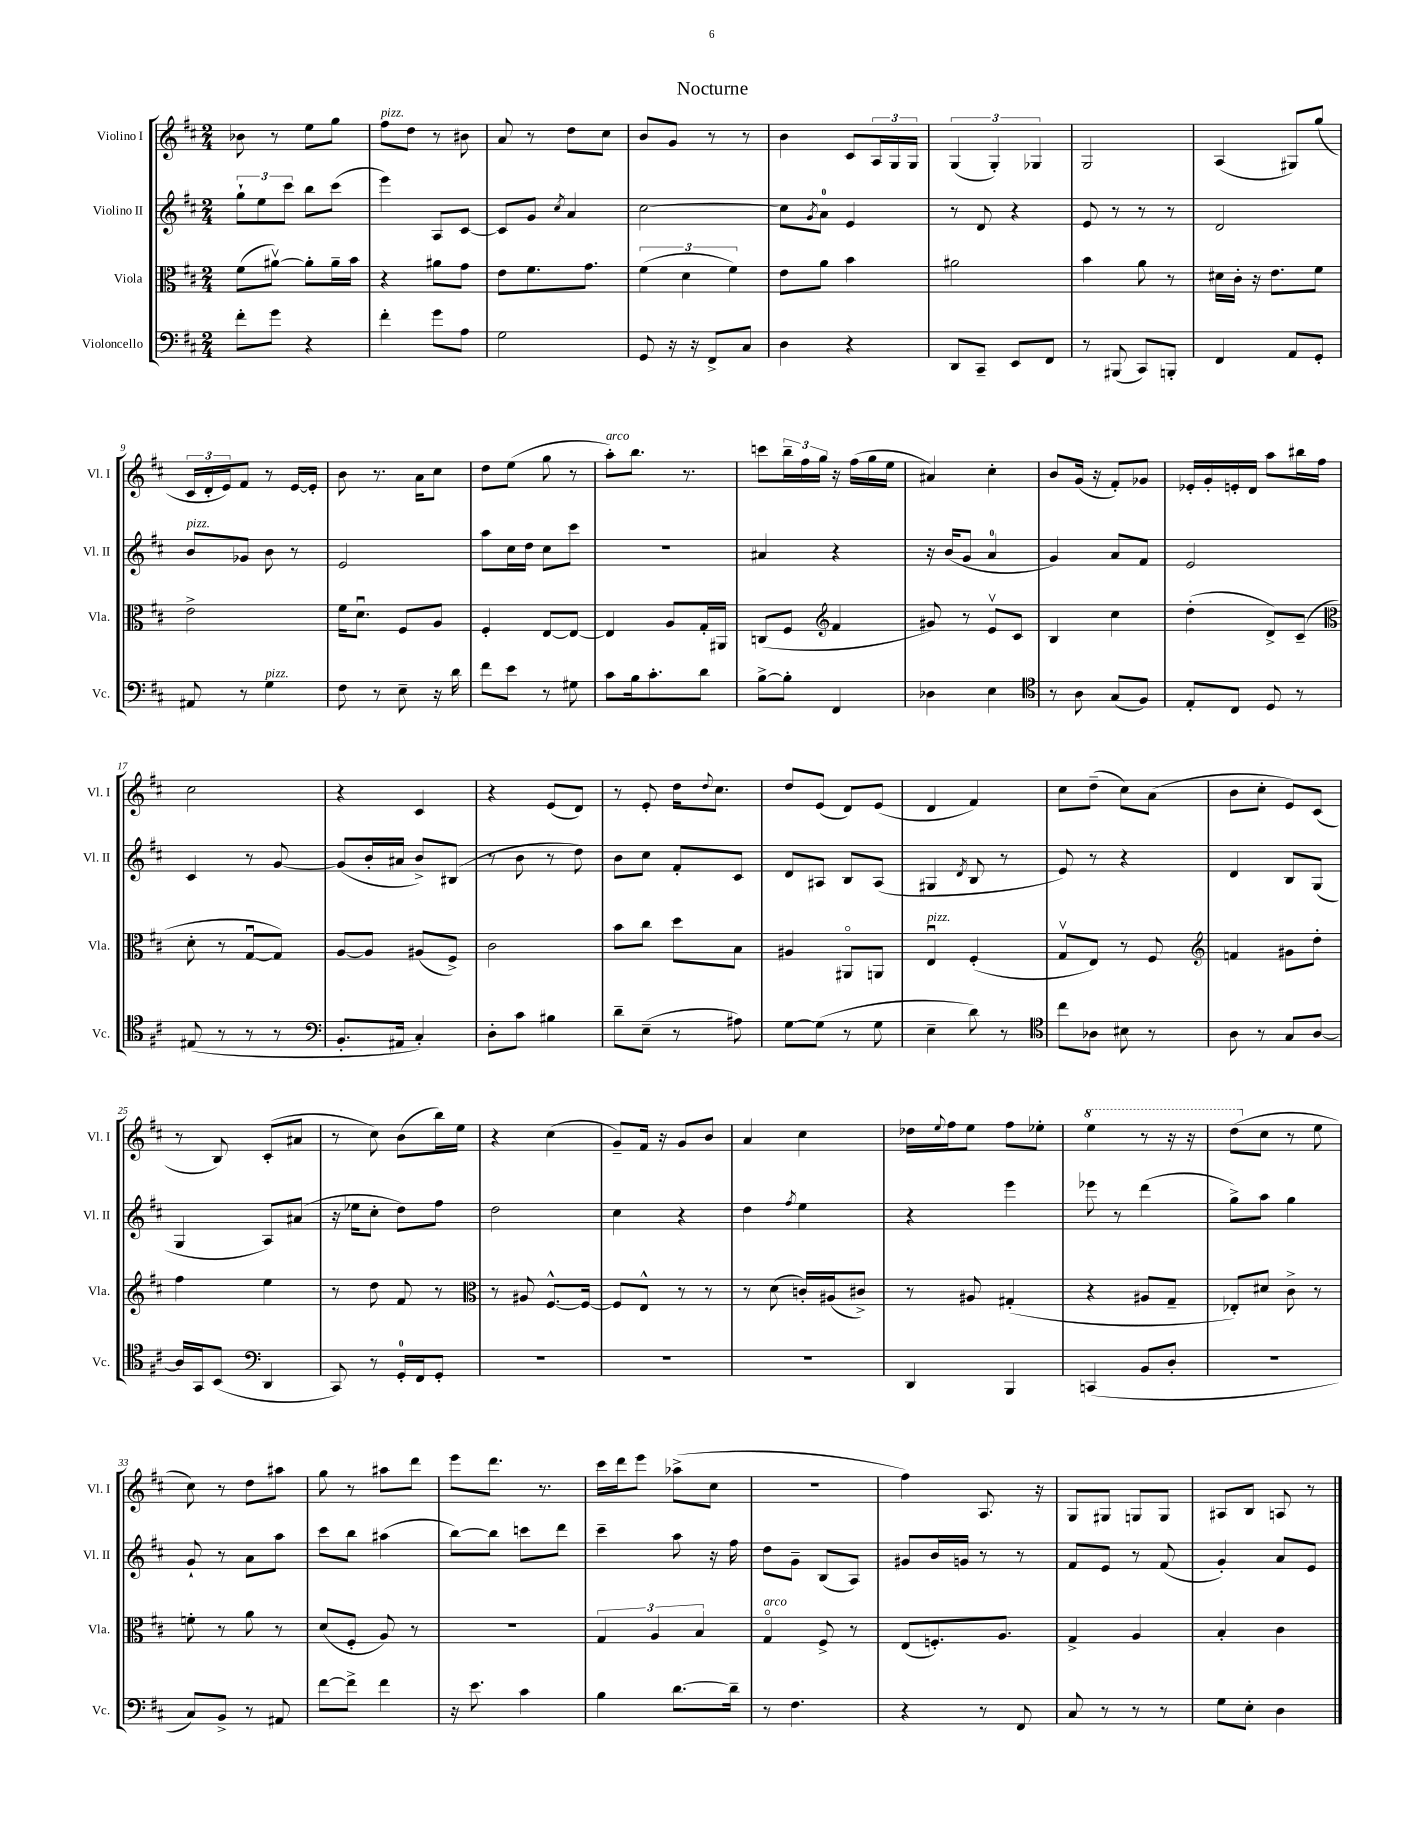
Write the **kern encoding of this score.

**kern	**kern	**kern	**kern
*staff4	*staff3	*staff2	*staff1
*clefF4	*clefC3	*clefG2	*clefG2
*k[f#c#]	*k[f#c#]	*k[f#c#]	*k[f#c#]
*M2/4	*M2/4	*M2/4	*M2/4
8f#'	(8f#	12gg`	8b-
.	.	12ee	.
8g	[8a#v)	.	8r
.	.	12ccc#	.
4r	8a#']	8bb	8ee
.	16a#~	(8ccc#	8gg
.	16b	.	.
=	=	=	=
4f#'	4r	4eee)	8ff#
.	.	.	8dd
8g	8a#	8A	8r
8A	8g	[8c#	8b#
=	=	=	=
2G	8e	8c#]	8a
.	8.f#	8g	8r
.	.	8qcc#	.
.	.	4a	8dd
.	8.g	.	.
.	.	.	8cc#
=	=	=	=
8GG	(6f#	[2cc#	8b
16r	.	.	8g
.	6d	.	.
16r	.	.	.
8FF#^	.	.	8r
.	6f#)	.	.
8C#	.	.	8r
=	=	=	=
4D	8e	8cc#]	4b
.	.	8qg	.
.	8a	8a	.
4r	4b	4e	8c#
.	.	.	24A
.	.	.	24G
.	.	.	24G
=	=	=	=
8DD	2a#	8r	(6G
8CC#~	.	8d	.
.	.	.	6G')
8EE	.	4r	.
.	.	.	6G-
8FF#	.	.	.
=	=	=	=
8r	4b	8e	2G
(8BBB#	.	8r	.
8CC#)	8a	8r	.
8BBB'	8r	8r	.
=	=	=	=
4FF#	16d#	2d	(4A
.	16c#'	.	.
.	16r	.	.
.	8.e	.	.
8AA	.	.	8G#)
8GG'	8f#	.	(8gg
=	=	=	=
8AA#	2e^	8b	24c#
.	.	.	24d'
.	.	.	24e)
8r	.	8g-	8f#
4G	.	8b	8r
.	.	8r	[16e
.	.	.	16e']
=	=	=	=
8F#	16f#	2e	8b
.	8.du	.	.
8r	.	.	8.r
8E~	8F#	.	.
.	.	.	16a
16r	8A	.	8cc#
16d	.	.	.
=	=	=	=
8f#	4F#'	8aa	8dd
8e	.	16cc#	(8ee
.	.	16dd	.
8r	[8E	8cc#	8gg
8G#	8E_	8ccc#	8r
=	=	=	=
8c#	4E]	2r	8aa')
16B	.	.	8.bb
8.c#'	.	.	.
.	8A	.	.
.	.	.	8.r
8d	16G'	.	.
.	16AA#	.	.
=	=	=	=
[8B^	(8C	4a#	8ccc
8B']	8F#	.	24bb~
.	.	.	24ff#
.	.	.	24gg
*	*clefG2	*	*
4FF#	4f#	4r	16r
.	.	.	(16ff#
.	.	.	16gg
.	.	.	16ee
=	=	=	=
4D-	8g#)	16r	4a#)
.	.	(16b	.
.	8r	8g	.
4E	8ev	4a	4cc#'
.	8c#	.	.
=	=	=	=
*clefC4	*	*	*
8r	4B	4g)	8b
8A	.	.	(16g
.	.	.	16r
(8G	4cc#	8a	8f#')
8F#)	.	8f#	8g-
=	=	=	=
8E'	(4dd'	2e	16e-'
.	.	.	16g'
8C#	.	.	16e'
.	.	.	16d
8D	8d^)	.	8aa
8r	(8c#~	.	16bb#
.	.	.	16ff#
=	=	=	=
*	*clefC3	*	*
(8E#	8d'	4c#	2cc#
8r	8r	.	.
8r	[8Gu	8r	.
8r	8G])	[8g	.
=	=	=	=
*clefF4	*	*	*
8.BB'	[8A	(8g]	4r
.	8A]	16b'	.
16AA#	.	16a#	.
4C#')	(8A#	8b^)	4c#
.	8F#^)	(8B#	.
=	=	=	=
8D'	2c#	8r	4r
8c#	.	8b	.
4B#	.	8r	(8e
.	.	8dd)	8d)
=	=	=	=
8d~	8b	8b	8r
(8E~	8cc#	8cc#	8e'
8r	8dd	8f#'	16dd
.	.	.	8qqdd
.	.	.	8.cc#
8A#)	8B	8c#	.
=	=	=	=
[8G	4A#	8d	8dd
(8G]	.	8A#	(8e
8r	8AA#o	8B	8d)
8G	8AA	(8A#	(8e
=	=	=	=
4E~	4Eu	4G#	4d
.	.	8qd	.
8d)	(4F#'	8B	4f#)
8r	.	8r	.
=	=	=	=
*clefC4	*	*	*
8cc#	8Gv	8e)	8cc#
8A-	8E)	8r	(8dd~
8B#	8r	4r	8cc#)
8r	8F#	.	(8a
=	=	=	=
*	*clefG2	*	*
8A	4f	4d	8b
8r	.	.	8cc#'
8G	8g#	8B	8e)
[8A	8dd'	(8G	(8c#
=	=	=	=
16A]	4ff#	4G	8r
16GG	.	.	.
(8BB	.	.	8B)
*clefF4	*	*	*
4DD	4ee	8A)	(8c#'
.	.	(8a#	8a#
=	=	=	=
8CC#)	8r	16r	8r
.	.	16ee-	.
8r	8dd	8cc#'	8cc#)
16GG'	8f#	8dd)	(8b
16FF#	.	.	.
8GG'	8r	8ff#	16bb)
.	.	.	16ee
=	=	=	=
*	*clefC3	*	*
2r	8r	2dd	4r
.	8A#	.	.
.	[8.F#^^	.	(4cc#
.	16F#_	.	.
=	=	=	=
2r	8F#]	4cc#	8g~)
.	8E^^	.	16f#
.	.	.	16r
.	8r	4r	8g
.	8r	.	8b
=	=	=	=
2r	8r	4dd	4a
.	(8d	.	.
.	.	8qff#	.
.	16c')	4ee	4cc#
.	(16A#	.	.
.	8c#^)	.	.
=	=	=	=
4DD	8r	4r	16dd-
.	.	.	8qqee
.	.	.	16ff#
.	8A#	.	8ee
4BBB	(4G#'	4eee	8ff#
.	.	.	8ee-'
=	=	=	=
(4CC	4r	8eee-	4eee
.	.	8r	.
8BB	8A#	(4ddd	8r
8D'	8G~	.	16r
.	.	.	16r
=	=	=	=
2r	8E-')	8gg^)	(8ddd
.	8d#	8aa	8cc#
.	8c#^	4gg	8r
.	8r	.	8ee
=	=	=	=
8C#)	8f'	8g`	8cc#)
8BB^	8r	8r	8r
8r	8a	8a	8dd
8AA#	8r	8aa	8aa#
=	=	=	=
[8f#	(8d	8ccc#	8gg
8f#^]	8F#'	8bb	8r
4f#	8A)	(4aa#	8aa#
.	8r	.	8ddd
=	=	=	=
16r	2r	[8bb)	8eee
8.e	.	.	.
.	.	8bb]	8.ddd
4c#	.	8ccc	.
.	.	.	8.r
.	.	8ddd	.
=	=	=	=
4B	6G	4ccc#~	16ccc#
.	.	.	16ddd
.	.	.	8eee
.	6A	.	.
[8.d	.	8aa	(8aa-^
.	6B	.	.
.	.	16r	8cc#
16d~]	.	16ff#	.
=	=	=	=
8r	4Go	8dd	2r
4.F#	.	8g~	.
.	8F#^	(8B	.
.	8r	8A)	.
=	=	=	=
4r	(8E	8g#	4ff#)
.	8.F')	16b	.
.	.	16g	.
8r	.	8r	8.A
.	8.A	.	.
8FF#	.	8r	.
.	.	.	16r
=	=	=	=
8C#	4G^	8f#	8G
8r	.	8e	8G#
8r	4A	8r	8G
8r	.	(8f#	8G
=	=	=	=
8G	4B'	4g')	8A#
8E'	.	.	8B
4D	4c#	8a	8A
.	.	8e	8r
==	==	==	==
*-	*-	*-	*-
